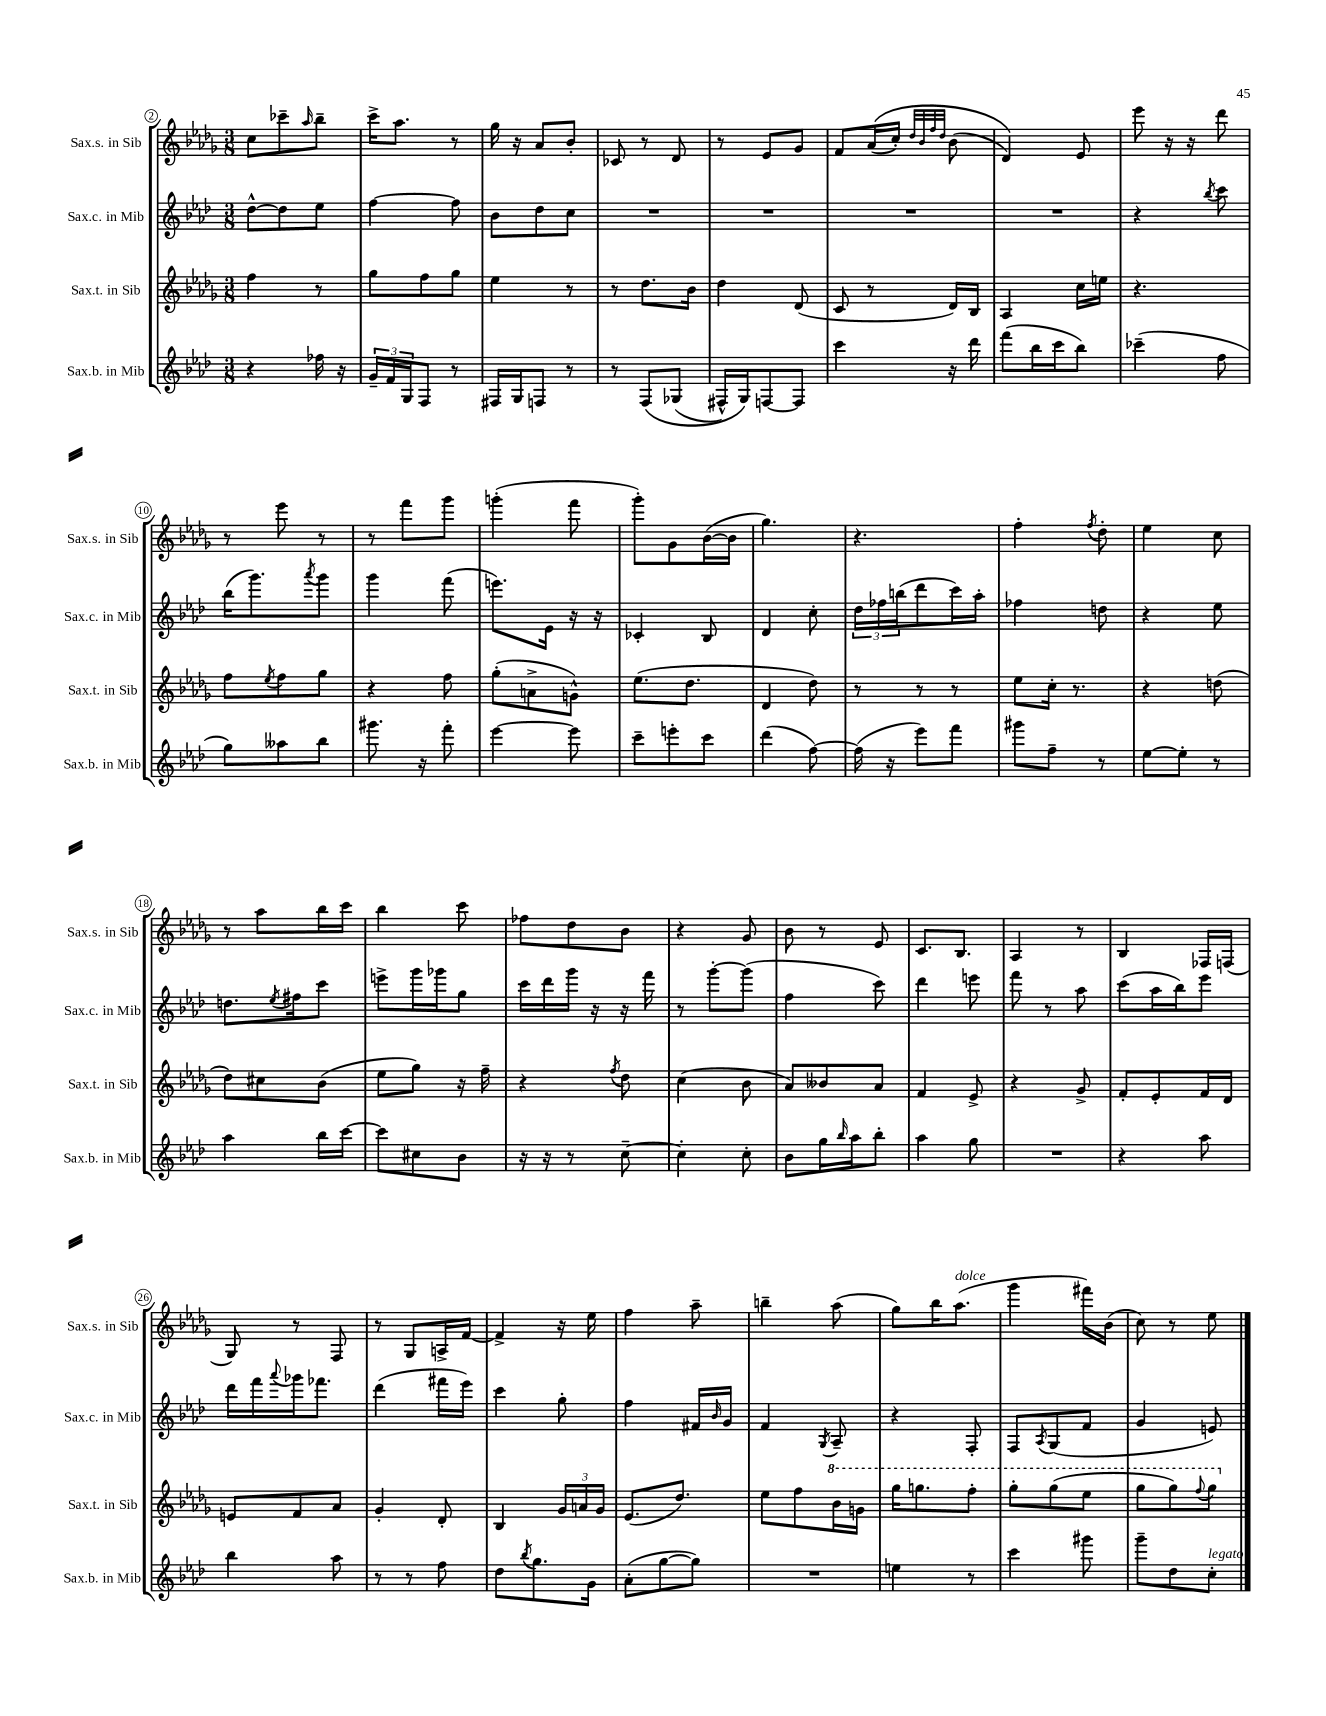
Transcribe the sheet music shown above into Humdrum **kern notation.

**kern	**kern	**kern	**kern
*staff4	*staff3	*staff2	*staff1
*clefG2	*clefG2	*clefG2	*clefG2
*k[b-e-a-d-]	*k[b-e-a-d-g-]	*k[b-e-a-d-]	*k[b-e-a-d-g-]
*M3/8	*M3/8	*M3/8	*M3/8
4r	4ff	[8dd-^^	8cc
.	.	8dd-]	8ccc-~
.	.	.	16qqaa-
16ff-	8r	8ee-	8bb-~
16r	.	.	.
=	=	=	=
24g~	8gg-	[4ff	16ccc^
24f	.	.	.
.	.	.	8.aa-
24G	.	.	.
8F	8ff	.	.
8r	8gg-	8ff]	8r
=	=	=	=
16F#	4ee-	8b-	16gg-
16G	.	.	16r
8F	.	8dd-	8a-
8r	8r	8cc	8b-'
=	=	=	=
8r	8r	4.r	8c-
&(8F	8.dd-	.	8r
(8G-	.	.	8d-
.	16b-	.	.
=	=	=	=
16F#^^)	4dd-	4.r	8r
16G&)	.	.	.
[8F	.	.	8e-
8F]	(8d-	.	8g-
=	=	=	=
4ccc	8c	4.r	8f
.	8r	.	&((16a-
.	.	.	16cc')
.	.	.	32qqdd-
.	.	.	32qqb-
.	.	.	32qqff
.	.	.	32qqdd-
16r	16d-)	.	(8b-
16ddd-	16B-	.	.
=	=	=	=
(8fff	4A-	4.r	4d-)&)
16bb-	.	.	.
16ccc	.	.	.
8bb-)	16cc	.	8e-
.	16ee	.	.
=	=	=	=
(4ccc-~	4.r	4r	8eee-
.	.	.	16r
.	.	.	16r
.	.	8qbb-	.
8ff	.	8ccc	8ddd-
=	=	=	=
8gg)	8ff	(16bb-	8r
.	.	8.ggg)	.
.	8qee-	.	.
8aa--	8ff	.	8eee-
.	.	8qaaa-	.
8bb-	8gg-	8ggg	8r
=	=	=	=
8.ggg#	4r	4ggg	8r
.	.	.	8fff
16r	.	.	.
8fff'	8ff	(8fff	8ggg-
=	=	=	=
[4eee-	(8gg-'	8.eee)	(4ggg'
.	8a^	.	.
.	.	16e-	.
8eee-]	8g^^)	16r	8fff
.	.	16r	.
=	=	=	=
8ccc~	(8.ee-	4c-'	8ggg-')
8eee'	.	.	8g-
.	8.dd-	.	.
8ccc	.	8B-	([16b-
.	.	.	16b-]
=	=	=	=
(4ddd-	4d-	4d-	4.gg-)
[8ff)	8dd-)	8cc'	.
=	=	=	=
(16ff]	8r	24dd-	4.r
.	.	24ff-	.
16r	.	.	.
.	.	(24bb	.
8eee-)	8r	8ddd-	.
8fff	8r	16ccc)	.
.	.	16aa-'	.
=	=	=	=
8ggg#	8ee-	4ff-	4ff'
8ff~	16cc'	.	.
.	8.r	.	.
.	.	.	8qff
8r	.	8dd	8dd-'
=	=	=	=
[8ee-	4r	4r	4ee-
8ee-']	.	.	.
8r	(8dd	8ee-	8cc
=	=	=	=
4aa-	8dd-)	8.dd	8r
.	8cc#	.	8aa-
.	.	8qee-	.
.	.	16ff#	.
16bb-	(8b-	8ccc	16bb-
[16ccc	.	.	16ccc
=	=	=	=
8ccc]	8ee-	8eee^	4bb-
8cc#	8gg-)	16ggg	.
.	.	16ggg-	.
8b-	16r	8gg	8ccc
.	16ff~	.	.
=	=	=	=
16r	4r	16ccc	8ff-
16r	.	16ddd-	.
8r	.	16ggg	8dd-
.	.	16r	.
.	8qff	.	.
[8cc~	8dd-	16r	8b-
.	.	16fff	.
=	=	=	=
4cc']	(4cc	8r	4r
.	.	[8ggg'	.
8cc'	8b-	(8ggg]	8g-
=	=	=	=
8b-	8a-)	4ff	8b-
16gg	8b--	.	8r
16qqbb-	.	.	.
16aa-	.	.	.
8bb-'	8a-	8ccc)	8e-
=	=	=	=
4aa-	4f	4ddd-	8.c
.	.	.	8.B-
8gg	8e-^	8eee	.
=	=	=	=
4.r	4r	8fff	4A-
.	.	8r	.
.	8g-^	8aa-	8r
=	=	=	=
4r	8f'	(8ccc	4B-
.	8e-'	16aa-	.
.	.	16bb-)	.
8aa-	16f	8eee-	16F-
.	16d-	.	(16F
=	=	=	=
4bb-	8e	16ddd-	8G-)
.	.	16fff	.
.	.	8qqaaa-	.
.	8f	16ggg-	8r
.	.	8.fff-	.
8aa-	8a-	.	8F
=	=	=	=
8r	4g-'	(4ddd-	8r
8r	.	.	8G-
8ff	8d-'	16fff#	16A^
.	.	16eee-)	[16f
=	=	=	=
8dd-	4B-	4ccc	4f^]
8qbb-	.	.	.
8.gg	.	.	.
.	24g-	8gg'	16r
.	24a	.	.
16g	.	.	16ee-
.	24g-	.	.
=	=	=	=
(8a-'	(8.e-	4ff	4ff
[8gg	.	.	.
.	8.dd-)	.	.
8gg])	.	16f#	8aa-~
.	.	16qqb-	.
.	.	16g	.
=	=	=	=
4.r	8ee-	4f	4bb~
.	8ff	.	.
.	.	8qG	.
.	16bb-	8A-~	(8aa-
.	16gg	.	.
=	=	=	=
4ee	16ggg-	4r	8gg-)
.	8.ggg	.	.
.	.	.	16bb-
.	.	.	(8.aa-
8r	8fff'	8F'	.
=	=	=	=
4ccc	8ggg-'	8F	4ggg-
.	.	8qA-	.
.	(8ggg-	(8G	.
8ggg#	8eee-	8f	16fff#)
.	.	.	(16b-
=	=	=	=
8ggg~	8ggg-	4g	8cc)
8dd-	8ggg-)	.	8r
.	8qqfff	.	.
8cc'	8ggg-	8e)	8ee-
==	==	==	==
*-	*-	*-	*-
